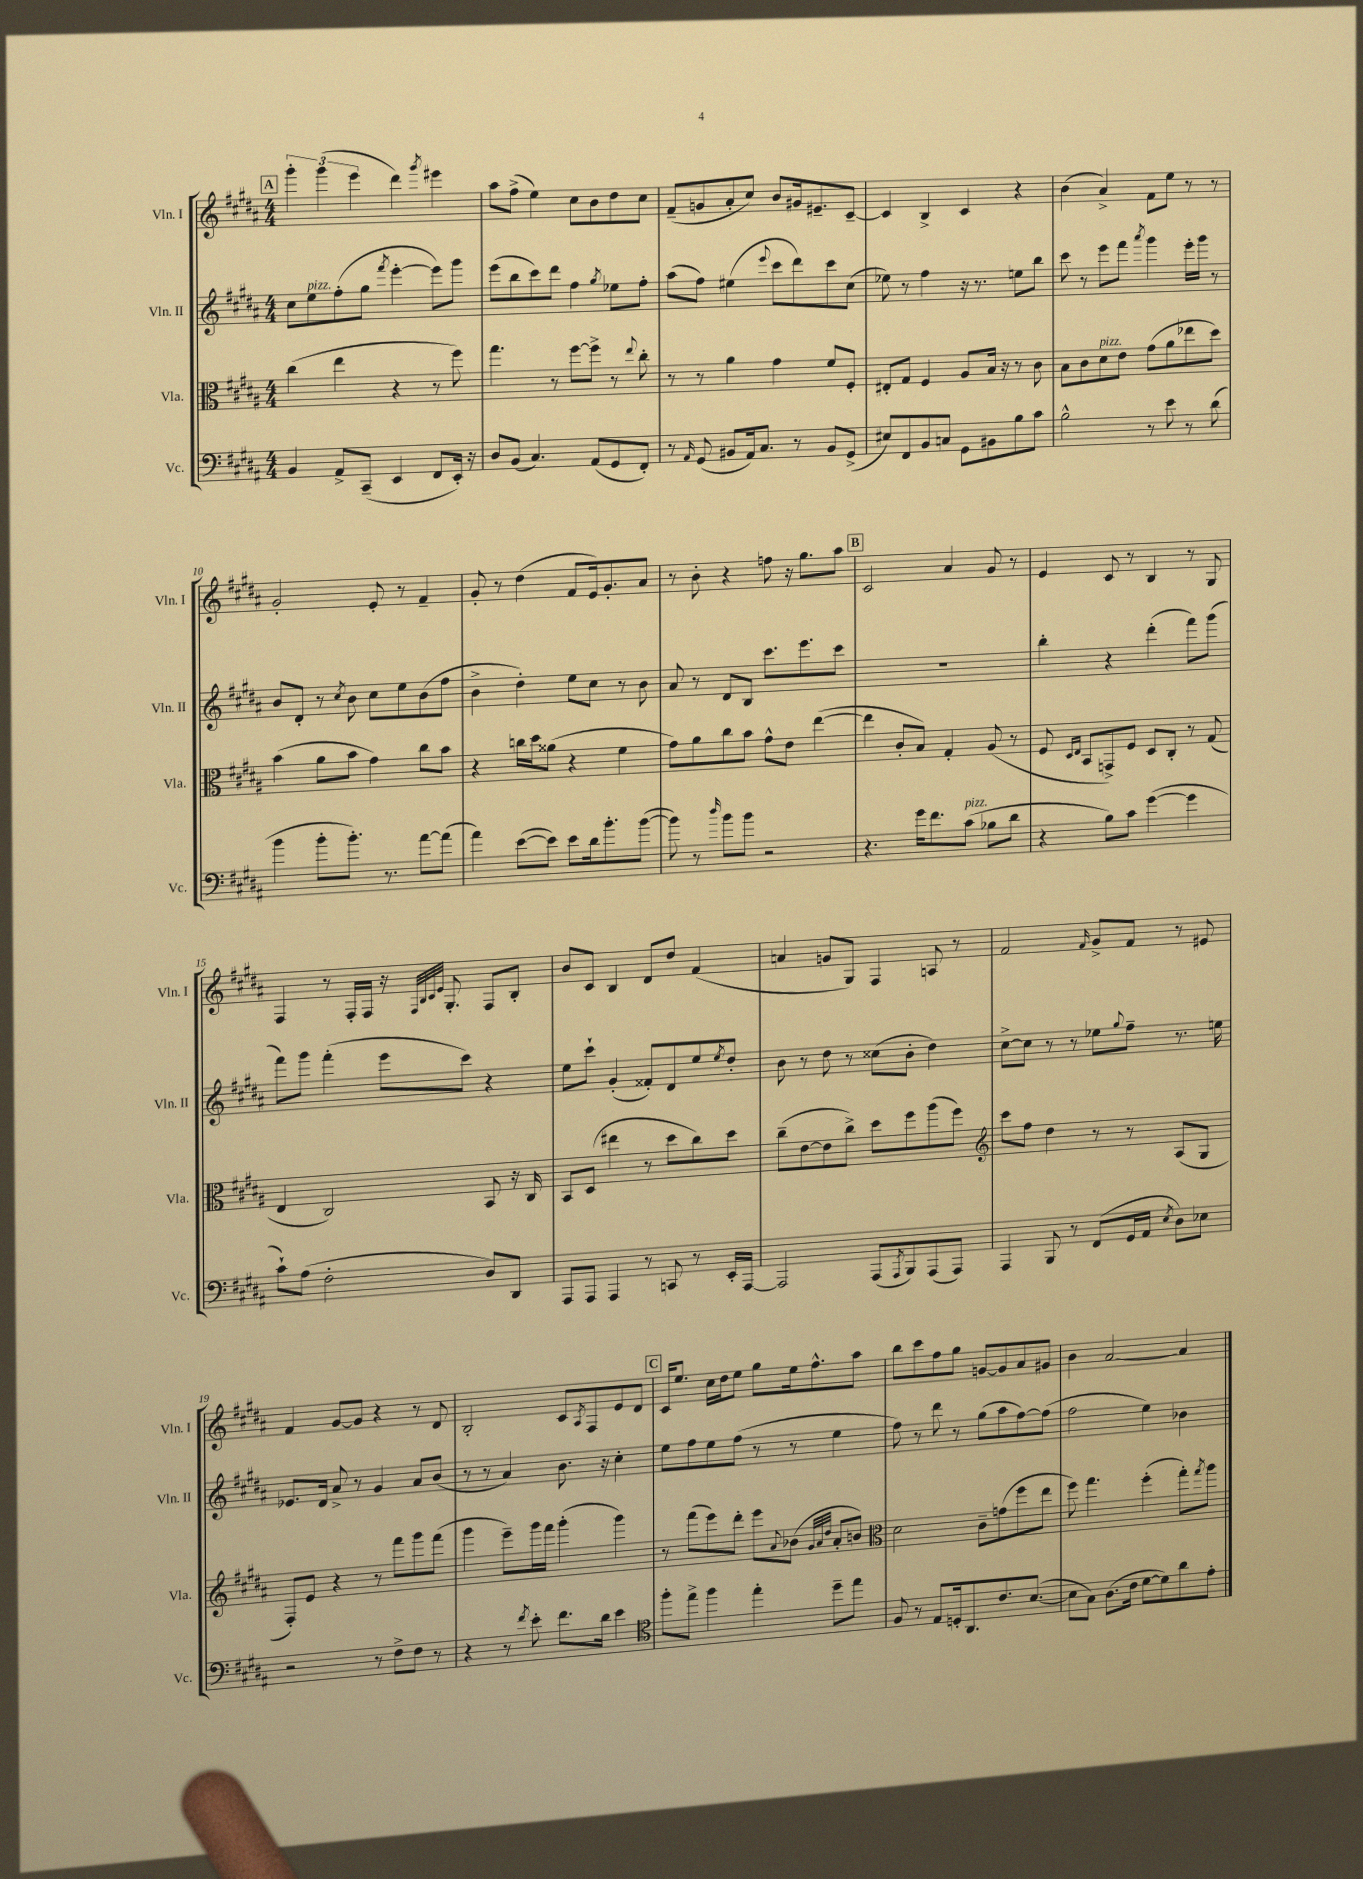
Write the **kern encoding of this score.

**kern	**kern	**kern	**kern
*staff4	*staff3	*staff2	*staff1
*clefF4	*clefC3	*clefG2	*clefG2
*k[f#c#g#d#a#]	*k[f#c#g#d#a#]	*k[f#c#g#d#a#]	*k[f#c#g#d#a#]
*M4/4	*M4/4	*M4/4	*M4/4
4BB	(4cc#	8cc#	6ggg#'
.	.	8ee	.
.	.	.	(6ggg#
8AA#^	4ee	(8ff#'	.
.	.	.	6eee
(8CC#~	.	8gg#	.
.	.	8qfff#	.
4EE	4r	[4eee'	4ddd#)
.	.	.	8qggg#
8FF#	8r	8eee])	4eee#
16EE')	8ff#)	8ggg#	.
16r	.	.	.
=	=	=	=
8D#	4.gg#	(8eee	8aa#
(8BB	.	8bb	(8ff#^
4.C#)	.	8ccc#)	4ee)
.	8r	8ddd#	.
.	[8ff#	4ff#	8cc#
(8AA#	8ff#^]	.	8b
.	.	8qgg#	.
8GG#	8r	8ee-	8dd#
.	8qqee	.	.
8FF#')	8cc#'	8ff#'	8cc#
=	=	=	=
8r	8r	(8aa#	(8f#~
16qqAA#	.	.	.
(8GG#	8r	8ff#)	8g
8BB#	4a#	(4ee#	8a#'
16AA#)	.	.	8cc#)
8.C#	.	.	.
.	.	8qqeee	.
.	4g#	8ccc#	8b
8r	.	8ddd#)	16g#
.	.	.	8.e#~
8BB#	8f#	8ccc#	.
(8GG#^	8F#'	(8cc#	[8c#~
=	=	=	=
8E#)	8E#'	8ee-)	4c#]
8FF#	8G#	8r	.
8BB	4F#	4ff#	4B^
8C	.	.	.
8GG#	8A#	16r	4c#
.	.	8.r	.
8BB#	16B	.	.
.	16r	.	.
8B	8r	8ee	4r
8c#	8c#	8bb	.
=	=	=	=
2B^^	8B	8ccc#	(4b
.	8c#	8r	.
.	8d#	8eee	4a#^)
.	8e	8fff#	.
.	.	8qaaa#	.
8r	(8g#	4ggg#	8f#
8e	8a#	.	8ee
8r	8ee-	16eee'	8r
.	.	16ggg#	.
(8d#	8dd#)	8r	8r
=	=	=	=
4b	(4b	8b	2g#'
.	.	8d#'	.
8b'	8a#	8r	.
.	.	8qcc#	.
8.b')	8b	8b	.
.	4g#)	8cc#	8e'
8.r	.	.	.
.	.	8ee	8r
[8a#	8cc#	(8b	4f#~
(8a#]	8b	8ff#	.
=	=	=	=
4a#)	4r	4b^	8g#'
.	.	.	8r
([8e	16cc	4dd#')	(4dd#
.	16dd#	.	.
8e])	(8a##	.	.
8e	4r	8ee	8f#
16d#	.	8cc#	16e)
8.b'	.	.	8.g#'
.	4f#	8r	.
([8b	.	8b	8a#
=	=	=	=
8b])	8g#)	8a#	8r
8r	8a#	8r	8b'
16qqdd#	.	.	.
8b	8cc#	8d#	4r
8b	8b	8B	.
2r	8g#^^	8.ccc#	8ff
.	8e	.	16r
.	.	8.eee	8.gg#
.	([4ee	.	.
.	.	8ccc#	8aa#
=	=	=	=
4.r	4ee]	1r	2c#
.	8c#'	.	.
16g#	8B)	.	.
8.f#	.	.	.
.	4G#'	.	4a#
(8c#	.	.	.
8B-	(8A#	.	8g#
8d#	8r	.	8r
=	=	=	=
4r	8F#	4bb'	4e
.	16qqD#	.	.
.	16qqE	.	.
.	8BB	.	.
8B)	8GG^)	4r	8c#
8c#	8F#	.	8r
([4g#	8D#	(4ddd#'	4B
.	8C#'	.	.
4g#]	8r	8fff#)	8r
.	(8G#	(8ggg#	8G#
=	=	=	=
8c#`)	4E	8fff#)	4F#
(8A#	.	8ggg#	.
2F#'	2C#)	(4fff#'	8r
.	.	.	16F#'
.	.	.	16F#
.	.	8eee	16r
.	.	.	32qqF#
.	.	.	32qqB
.	.	.	32qqc#
.	.	.	32qqe
.	.	.	8.G#'
.	.	8ccc#)	.
8D#)	8BB	4r	8F#
8DD#	16r	.	8B'
.	16C#	.	.
=	=	=	=
8AAA#	8BB	8ee	8b
8AAA#	(8D#	8ccc#`	8c#
4AAA#	4ee#	(4g#'	4B
8r	8r	8f##')	8d#
8CC	8dd#	8d#	8dd#
8r	8cc#)	8ee	(4f#
.	.	8qee	.
16EE'	8dd#	8dd#'	.
[16AAA#	.	.	.
=	=	=	=
2AAA#]	(8cc#~	8b	4a
.	[8e	8r	.
.	8e]	8dd#	8g
.	8cc#^)	8r	8G#)
(8AAA#	8dd#	(8cc##	4F#
8qAAA#	.	.	.
8BBB)	8ff#	8b'	.
(8AAA#	(8aa#	4dd#)	8A
8AAA#)	8ff#)	.	8r
=	=	=	=
*	*clefG2	*	*
4AAA#	8ccc#	[8cc#^	2f#
.	8ff#	8cc#]	.
8BBB	4dd#	8r	.
8r	.	8r	.
.	.	.	16qqf#
(8FF#	8r	8ee-	8g#^
.	.	8qqgg#	.
16GG#	8r	8ff#~	8f#
16AA#	.	.	.
8qE	.	.	.
8D#)	(8A#	8.r	8r
8E-	8G#	.	8e#
.	.	16ee	.
=	=	=	=
2r	8F#')	8.e-	4f#
.	8e	.	.
.	.	16d#	.
.	4r	8a#^	[8g#
.	.	8r	8g#]
8r	8r	4g#	4r
8F#^	8fff#	.	.
8F#	8ggg#	8a#	8r
8r	(8fff#	(8b	8d#
=	=	=	=
4r	4ggg#	8r	2B'
.	.	8r	.
8r	8eee~)	4a#)	.
8qf#	.	.	.
8e'	16ggg#	.	.
.	16fff#	.	.
8.f#	(4ggg#'	8.b	8c#
.	.	.	8qA#
.	.	.	8F#
16d#	.	16r	.
4e	4ggg#)	4cc#'	8e
.	.	.	8d#
=	=	=	=
*clefC4	*	*	*
8ff#'	8r	8ee	16c#
.	.	.	8.ee
8ee^	(8fff#	8ff#	.
4ff#	8eee)	8ee	16cc#
.	.	.	16dd#
.	8ddd#'	(8ff#	8ee
4ee'	8eee	8r	8gg#
.	8qqa#	.	.
.	(8b-	8r	16ee
.	.	.	8.ff#^^
.	32qqg#	.	.
.	32qqa#	.	.
.	32qqdd#	.	.
8dd#~	8a#'	4ee	.
8ee	8b)	.	8aa#
=	=	=	=
*	*clefC3	*	*
8F#	2d#	8ff#)	8bb
8r	.	8r	8ccc#
8E	.	8ddd#	8ff#
16D'	.	8r	8gg#
8.AA#	.	.	.
.	8c#~	(8gg#	[8g
8.c#	(8g	8aa#	8g]
.	8ff#	[8ff#)	8a#
([8.B	.	.	.
.	8ee	(8ff#]	8g#
=	=	=	=
8B]	8ff#)	2ff#	4b
8G#)	4.gg#	.	.
(8.A#	.	.	[2a#
16c#	.	.	.
[8d#	(4ff#'	4ee)	.
8d#])	.	.	.
8a#	8gg#')	4b-	4a#]
.	8qgg#	.	.
8e'	8aa#	.	.
==	==	==	==
*-	*-	*-	*-
